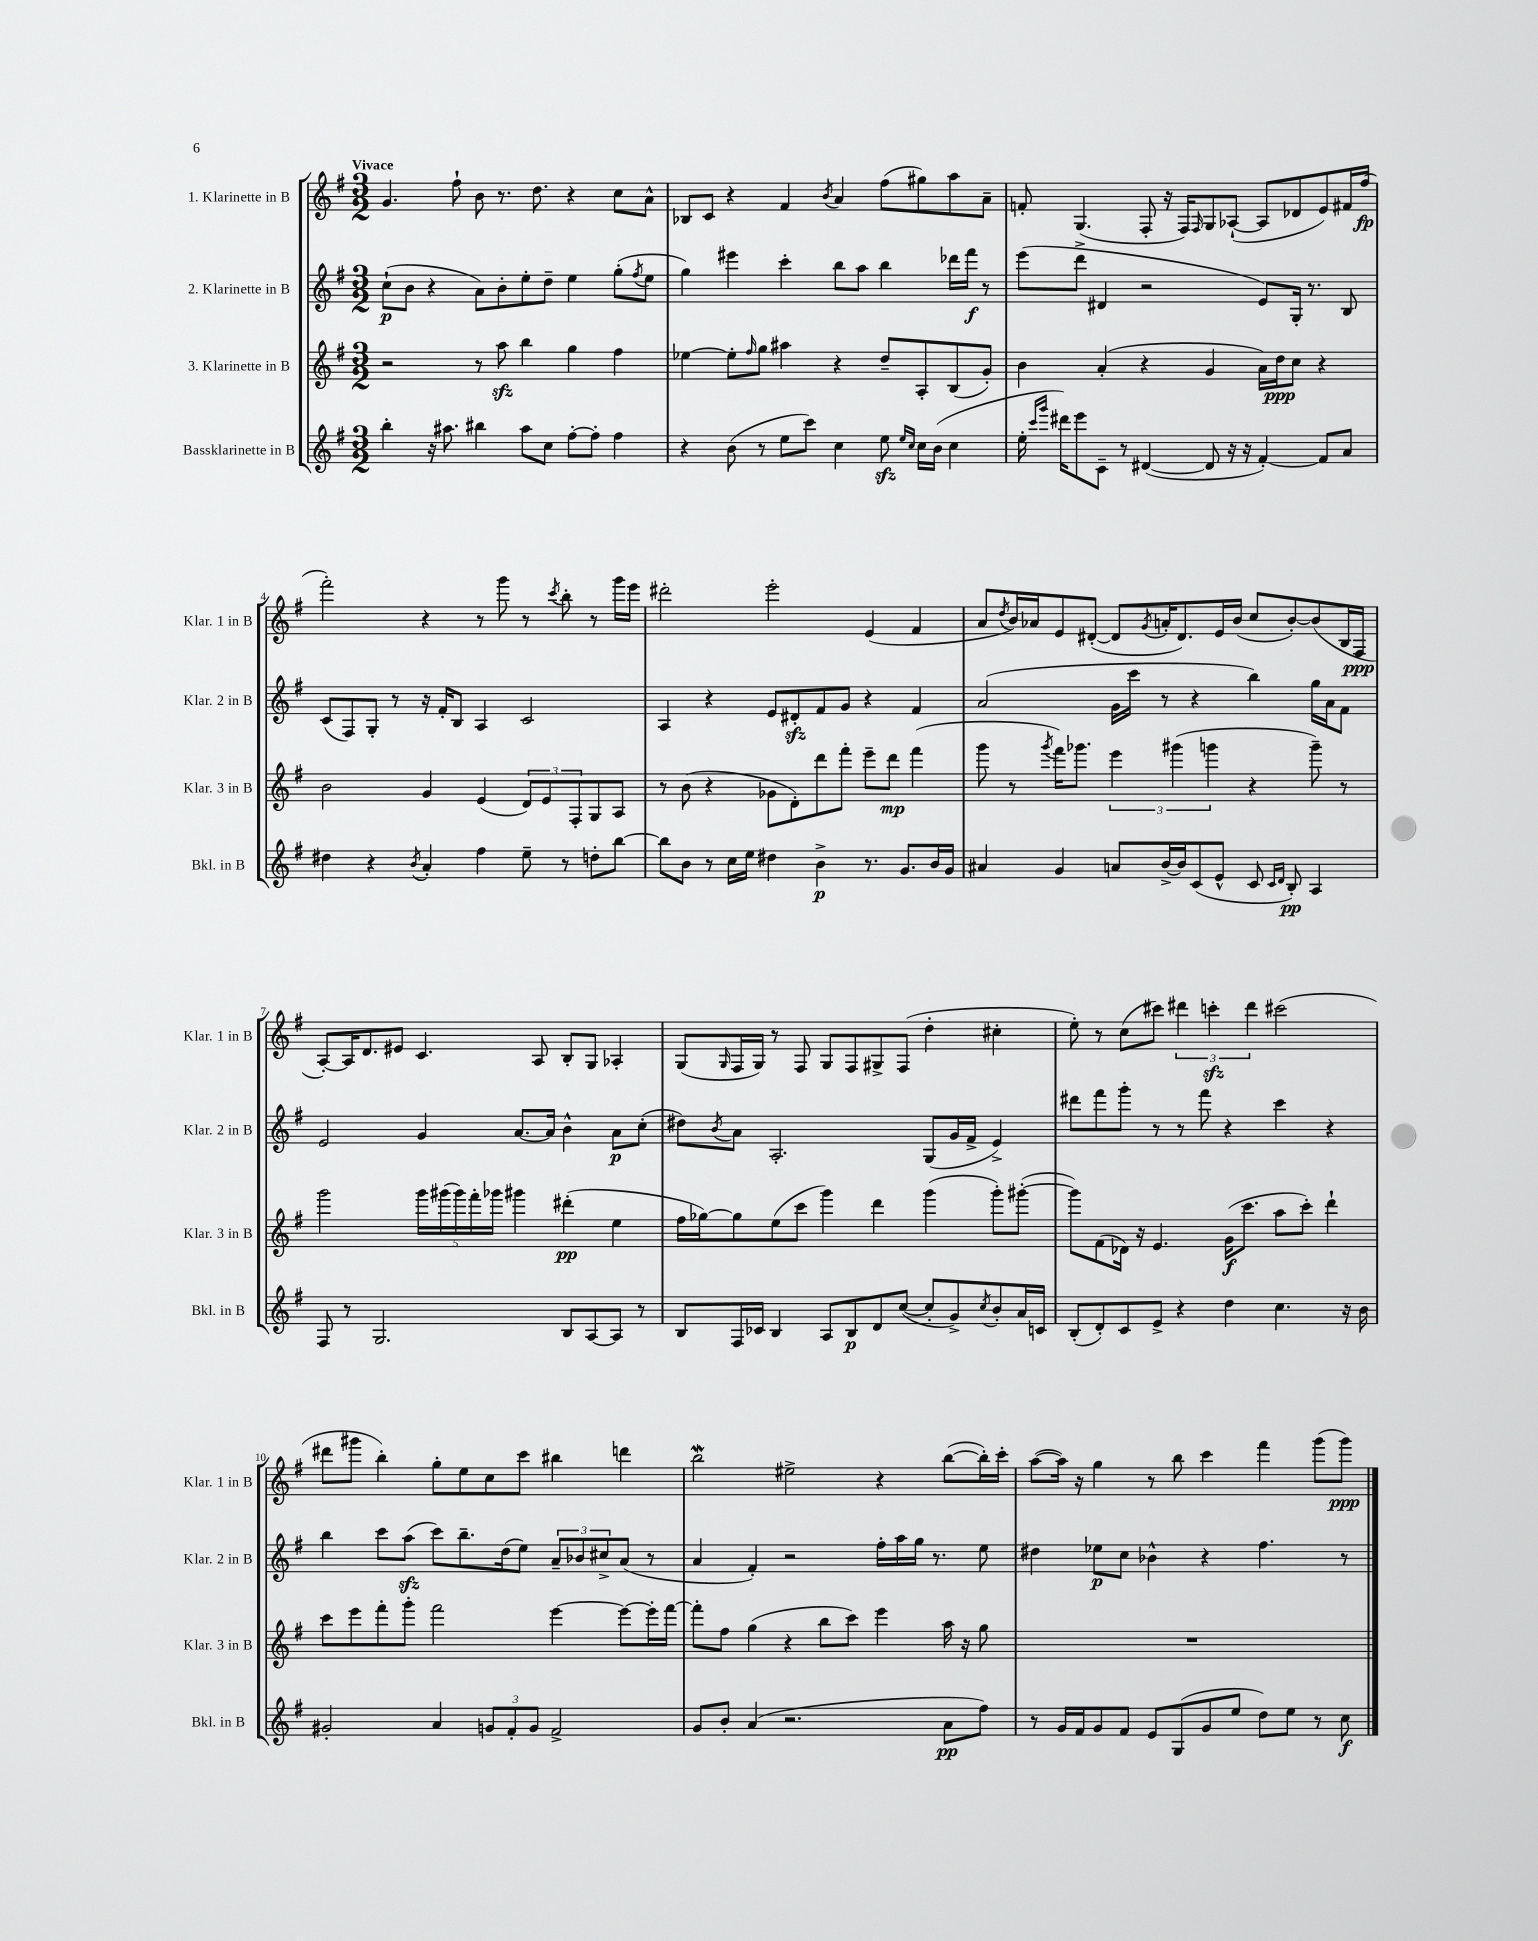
<<
\new StaffGroup <<
\new Staff = "s0" \with { instrumentName = "1. Klarinette in B" shortInstrumentName = "Klar. 1 in B" } {
    \clef treble \key g \major \numericTimeSignature \time 3/2 \tempo "Vivace"
    g'4. fis''8-! b'8 r8. d''8. r4 c''8 a'8-^ |
    bes8 c'8 r4 fis'4 \acciaccatura { b'8 } a'4 fis''8( gis''8) a''8 a'8-- |
    f'8-. g4.( fis8-. r16 fis16) \grace { fis16 } g8 aes8~-!( aes8 des'8 e'8) fis'16 fis''16\fp( |
    fis'''2-.) r4 r8 g'''8 r8 \acciaccatura { c'''8 } b''8-. r8 g'''16 e'''16 |
    dis'''2-. e'''2-. e'4( fis'4 |
    a'8 \acciaccatura { d''8 } b'16) aes'16 e'8 dis'8~-.( dis'8 \acciaccatura { g'8 } a'16-. dis'8.) e'16 b'16( c''8 b'8~-.) b'8( b16 fis16\ppp |
    a8~-.) a16 d'8. eis'8 c'4. a8 b8-. g8 aes4-. |
    g8( \grace { g16 } fis16 g16) r8 fis8 g8 fis8 gis8-> fis8( d''4-. cis''4-. |
    e''8-.) r8 c''8( cis'''8) \tuplet 3/2 { dis'''4 c'''4-.\sfz dis'''4 } cis'''2( |
    dis'''8 gis'''8 b''4-.) g''8-. e''8 c''8 c'''8 bis''4 d'''4 |
    b''2\mordent eis''2-> r4 b''8~( b''16-.) c'''16-. |
    a''8~( a''16) r16 g''4 r8 b''8 c'''4 fis'''4 g'''8( g'''8\ppp) \bar "|." |
}
\new Staff = "s1" \with { instrumentName = "2. Klarinette in B" shortInstrumentName = "Klar. 2 in B" } {
    \clef treble \key g \major \numericTimeSignature \time 3/2
    c''8-!\p( b'8 r4 a'8) b'8-. e''8-. d''8-- e''4 g''8-.( \acciaccatura { fis''8 } e''8 |
    g''4) eis'''4 c'''4-. b''8 a''8 b''4 des'''16 fis'''16\f r8 |
    e'''8( d'''8-> dis'4 r2 e'8) g16-. r8. b8 |
    c'8( fis8) g8-. r8 r16 fis'16-. b8 a4 c'2 |
    a4 r4 e'8 dis'8-.\sfz fis'8 g'8 r4 fis'4 |
    a'2( g'16 c'''16 r8 r4 b''4) g''16 a'16 fis'8 |
    e'2 g'4 a'8.~ a'16 b'4-^ a'8\p c''8-.( |
    dis''8) \acciaccatura { b'8 } a'8 a2.-. g8( g'16 fis'16-> e'4->) |
    dis'''8 fis'''8 g'''8-. r8 r8 fis'''8 r4 c'''4 r4 |
    b''4 c'''8 a''8\sfz( c'''8) b''8.-- d''16( e''8) \tuplet 3/2 { a'8-- bes'8 cis''8-> } a'8( r8 |
    a'4 fis'4-.) r2 fis''16-. a''16 g''16 r8. e''8 |
    dis''4 ees''8\p c''8 bes'4-^ r4 fis''4. r8 \bar "|." |
}
\new Staff = "s2" \with { instrumentName = "3. Klarinette in B" shortInstrumentName = "Klar. 3 in B" } {
    \clef treble \key g \major \numericTimeSignature \time 3/2
    r2 r8 a''8\sfz b''4 g''4 fis''4 |
    ees''4~ ees''8-. \grace { fis''16 } g''8 ais''4 r4 d''8-- a8-. b8( g'8-.) |
    b'4 a'4-.( r4 g'4 a'16) d''16\ppp c''8 r4 |
    b'2 g'4 e'4( \tuplet 3/2 { d'8) e'8 fis8-. } g8 a8 |
    r8 b'8( r4 ges'8 d'8-.) d'''8 fis'''8-. e'''8-- d'''8\mp fis'''4( |
    g'''8 r8 \acciaccatura { g'''8 } fis'''16) ges'''8. \tuplet 3/2 { e'''4 gis'''4( g'''4 } r4 g'''8--) r8 |
    g'''2 \tuplet 5/4 { g'''16 gis'''16( gis'''16) fis'''16-. ges'''16 } gis'''4 dis'''4-.\pp( e''4 |
    fis''16 ges''16~) ges''8 e''8( c'''8 g'''4) d'''4 g'''4( g'''8-.) gis'''8~-.( |
    gis'''8) fis'8( des'16) r16 e'4. g'16\f( c'''8. a''8 c'''8-.) d'''4-! |
    c'''8 e'''8 fis'''8-. g'''8-. fis'''2 e'''4~ e'''8~ e'''16-. fis'''16~ |
    fis'''8-. fis''8 g''4( r4 b''8 c'''8) e'''4 a''16 r16 g''8 |
    R1. \bar "|." |
}
\new Staff = "s3" \with { instrumentName = "Bassklarinette in B" shortInstrumentName = "Bkl. in B" } {
    \clef treble \key g \major \numericTimeSignature \time 3/2
    b''4-. r16 ais''8. bis''4 ais''8 c''8 fis''8~-. fis''8-. fis''4 |
    r4 b'8( r8 e''8 c'''8) c''4 e''8\sfz \grace { e''16 c''16 } c''16 b'16( c''4 |
    e''16-. \grace { c'''16 g'''16 } dis'''16) e'''8 c'8-- r8 dis'4~( dis'8 r16 r16 fis'4~-.) fis'8 a'8 |
    dis''4 r4 \acciaccatura { b'8 } a'4-. fis''4 e''8-- r8 d''8-. b''8~ |
    b''8 b'8 r8 c''16 e''16 dis''4 b'4->\p r8. g'8. b'16 g'16 |
    ais'4 g'4 a'8 b'16~-> b'16 c'8( e'8-^ c'8 \grace { c'16 d'16 } b8-.\pp) a4 |
    fis8 r8 g2. b8 a8~ a8 r8 |
    b8 fis16 ces'16 b4 a8 b8\p d'8 c''8~( c''8-. g'8->) \acciaccatura { c''8 } b'8-. a'16 c'16 |
    b8-.( d'8-.) c'8 e'8-> r4 d''4 c''4. r16 b'16 |
    gis'2-. a'4 \tuplet 3/2 { g'8 fis'8-. g'8 } fis'2-> |
    g'8 b'8-. a'4( r2. a'8\pp fis''8) |
    r8 g'16 fis'16 g'8 fis'8 e'8 g8( g'8 e''8 d''8) e''8 r8 c''8\f \bar "|." |
}
>>
>>
